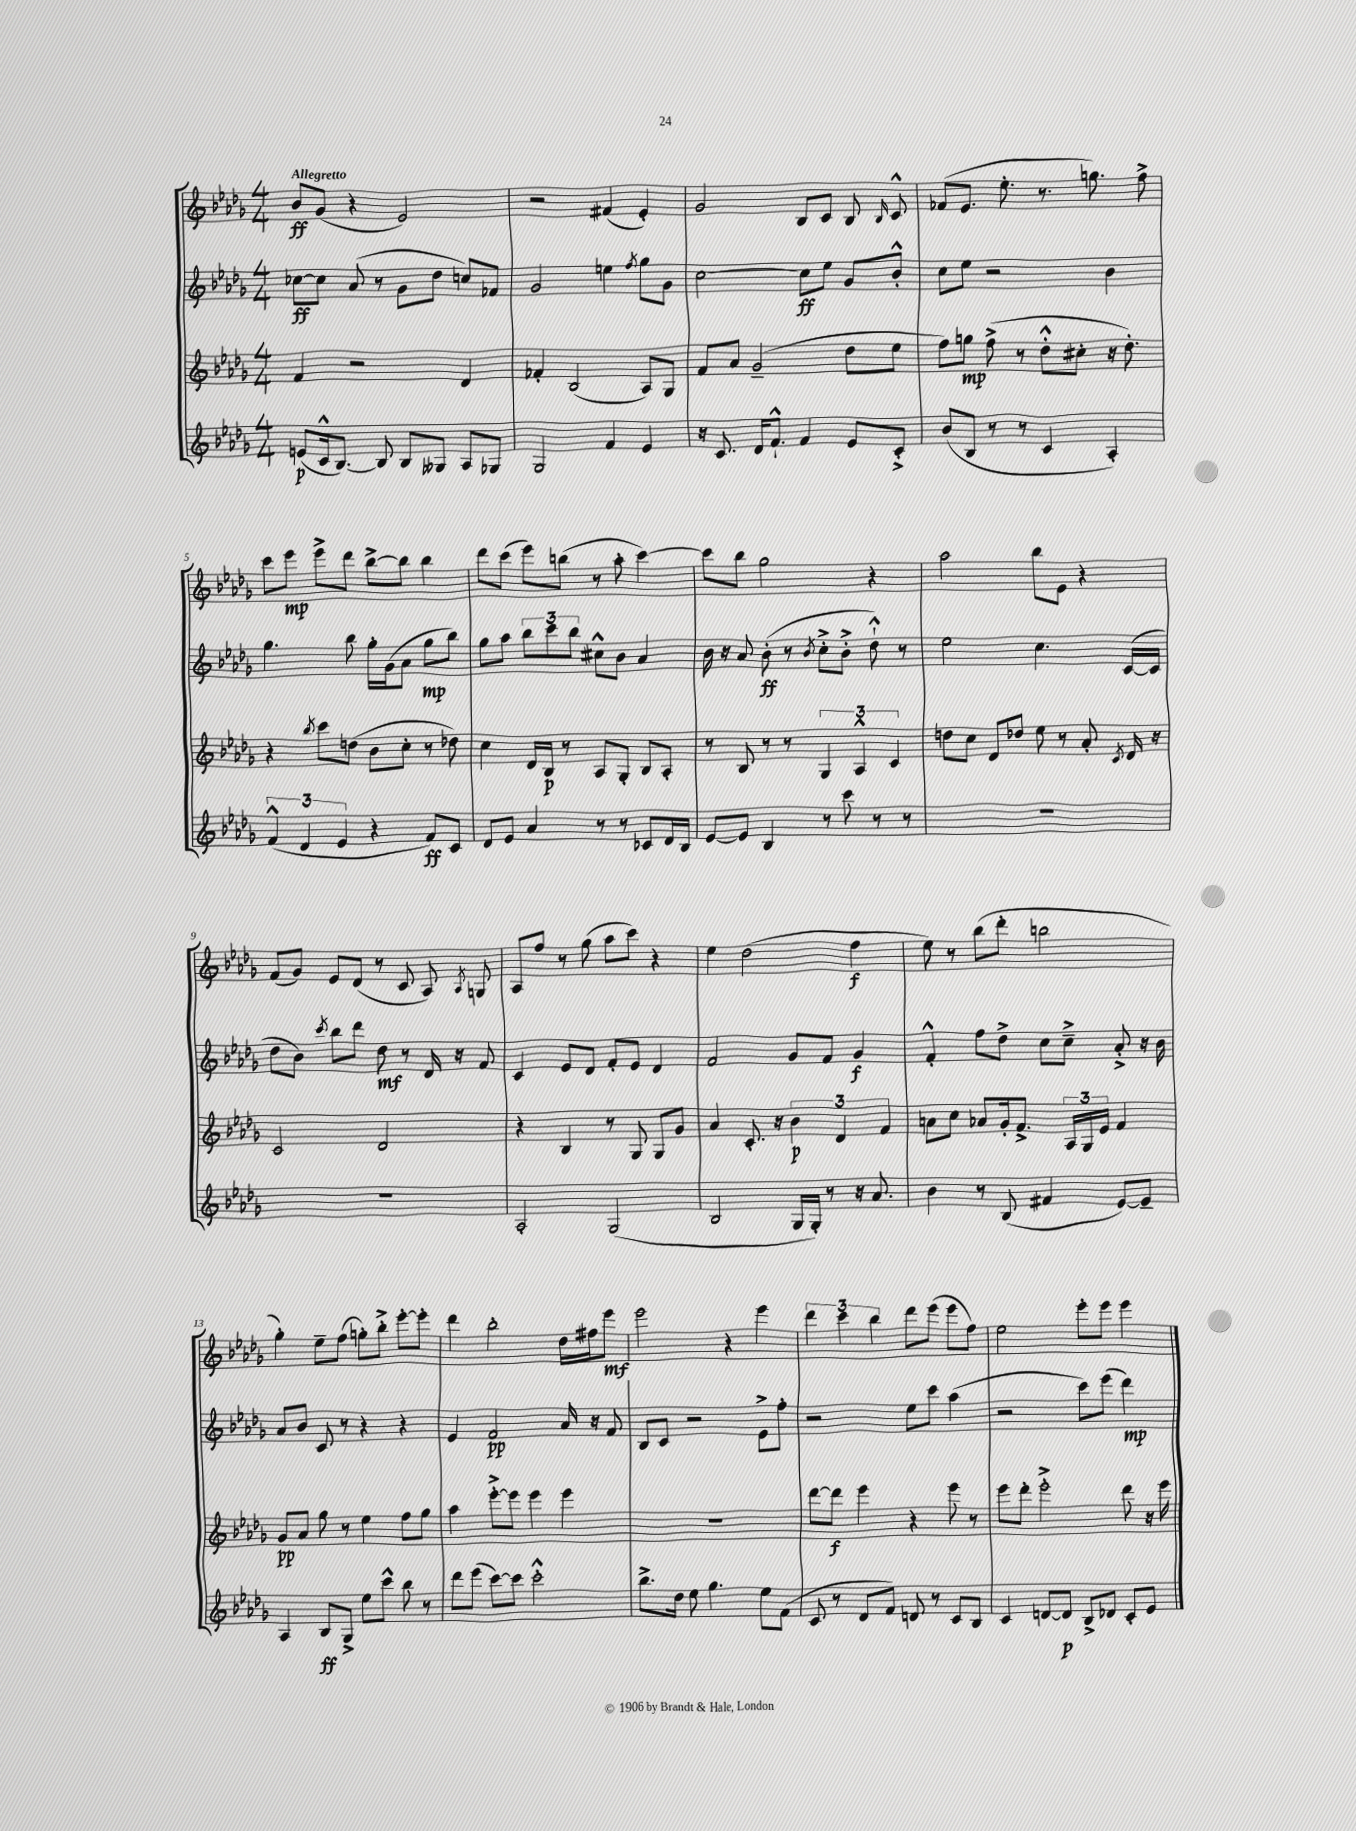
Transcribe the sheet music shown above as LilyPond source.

<<
\new StaffGroup <<
\new Staff = "s0" {
    \clef treble \key des \major \numericTimeSignature \time 4/4 \tempo "Allegretto"
    \autoBeamOff bes'8[\ff ges'8]( r4 ees'2) |
    r2 fis'4( ees'4-.) |
    ges'2 bes8[ c'8] bes8 \grace { bes16 } c'8-^ |
    fes'8[( ees'8.] ees''8.-. r8. g''8.) f''8-> |
    c'''8[ ees'''8]\mp ees'''8[-> des'''8] bes''8[~-> bes''8] bes''4 |
    des'''8[ c'''8]( ees'''8[) b''8]( r8 aes''8-. c'''4~) |
    c'''8[ bes''8] ges''2 r4 |
    aes''2 bes''8[ ees'8] r4 |
    f'8[( ges'8]) ees'8[ des'8]( r8 c'8 aes8) \acciaccatura { aes8 } g8 |
    aes8[ f''8] r8 ges''8( aes''8[ c'''8]) r4 |
    ees''4 des''2( f''4\f |
    ees''8) r8 bes''8[( des'''8]-. b''2 |
    ges''4-.) ees''8[-- f''8]( g''8[-.) bes''8]-.-> ees'''8[~-. ees'''8]-. |
    des'''4 bes''2-. des''16[ fis''16 ees'''8]\mf |
    ees'''2 r4 ees'''4 |
    \tuplet 3/2 { des'''4 c'''4 bes''4 } des'''8[ ees'''8]( ees'''8[ f''8]) |
    ees''2 ees'''8[-. ees'''8] ees'''4 \bar "|." |
}
\new Staff = "s1" {
    \clef treble \key des \major \numericTimeSignature \time 4/4
    \autoBeamOff ces''8[~\ff ces''8] aes'8( r8 ges'8[ des''8] c''8[) fes'8] |
    ges'2 e''4 \acciaccatura { f''8 } ges''8[ ges'8] |
    c''2~ c''8[\ff ees''8] ges'8[ bes'8]-.-^ |
    c''8[ ees''8] r2 bes'4 |
    ges''4. bes''8 ges''16[-. ges'16( aes'8] ges''8[\mp bes''8]) |
    ges''8[ aes''8] \tuplet 3/2 { bes''8[ c'''8 bes''8] } cis''8[-^ bes'8] aes'4 |
    bes'16 r16 aes'8 bes'8-.\ff( r8 \acciaccatura { bes'8 } c''8[-.-> bes'8]-.-> des''8-!-^) r8 |
    ees''2 c''4. c'16[~( c'16] |
    des''8[ bes'8]) \acciaccatura { c'''8 } bes''8[ des'''8] des''8\mf r8 des'16 r16 f'8 |
    c'4 ees'8[ des'8] f'8[-. ees'8] des'4 |
    f'2 ges'8[ f'8] ges'4\f |
    f'4-.-^ f''8[ des''8]-> c''8[ c''8]---> aes'8-.-> r16 bes'16 |
    aes'8[ bes'8] c'8 r8 r4 r4 |
    ees'4 f'2\pp aes'16 r16 f'8 |
    bes8[ c'8] r2 ees'8[-> f''8]-. |
    r2 ees''8[ c'''8] aes''4( |
    r2 c'''8[) ees'''8]( des'''4\mp) \bar "|." |
}
\new Staff = "s2" {
    \clef treble \key des \major \numericTimeSignature \time 4/4
    \autoBeamOff f'4 r2 des'4 |
    fes'4-. bes2( aes8[) ges8] |
    f'8[ aes'8] ges'2--( des''8[ ees''8] |
    f''8[) g''8]\mp f''8->( r8 des''8[-.-^ cis''8]-. r16 des''8.-.) |
    r4 \acciaccatura { bes''8 } c'''8[ d''8]( bes'8[ c''8]-. r8 des''8) |
    c''4 des'16[ bes16]\p r8 aes8[ ges8]-. bes8[ aes8]-. |
    r8 bes8 r8 r8 \tuplet 3/2 { ges4 aes4-^ c'4 } |
    d''8[ c''8] des'8[ des''8] ees''8 r8 aes'8-. \acciaccatura { c'8 } des'16 r16 |
    c'2 des'2 |
    r4 bes4 r8 ges8 ges8[ ges'8] |
    aes'4 c'8.-. r16 \tuplet 3/2 { bes'4\p des'4 f'4 } |
    a'8[ c''8] aes'8[ ges'16-. f'8.]-> \tuplet 3/2 { aes16[ ges16 ees'16] } f'4 |
    ges'8[\pp aes'8] ges''8 r8 ees''4 f''8[ ges''8] |
    aes''4 ees'''8[~-.-> ees'''8] ees'''4 ees'''4 |
    r1 |
    des'''8[~ des'''8]\f ees'''4 r4 ees'''8 r8 |
    ees'''8[ des'''8]-. ees'''2-.-> des'''8 r16 ees'''16 \bar "|." |
}
\new Staff = "s3" {
    \clef treble \key des \major \numericTimeSignature \time 4/4
    \autoBeamOff e'8[\p( c'16-^ bes8.]~) bes8 bes8[ geses8] aes8[ ges8] |
    ges2 f'4 ees'4 |
    r16 c'8. des'16[ f'8.]-!-^ f'4 ees'8[ c'8]-.-> |
    bes'8[( bes8] r8 r8 c'4 aes4-.) |
    \tuplet 3/2 { f'4-^( des'4 ees'4 } r4 f'8[\ff) c'8] |
    des'8[ ees'8] aes'4 r8 r8 ces'8[ des'16 bes16] |
    ees'8[~ ees'8] bes4 r8 c'''8 r8 r8 |
    R1 |
    R1 |
    aes2-. ges2( |
    bes2 ges16[ ges16]-.) r8 r16 aes'8. |
    bes'4 r8 bes8( fis'4 ees'8[~) ees'8]-- |
    aes4 bes8[\ff ges8]-> ees''8[ c'''8]-^ bes''8 r8 |
    des'''8[ ees'''8]( c'''8[~) c'''8] c'''2-.-^ |
    bes''8.[-> des''16] ees''8 ges''4. ees''8[ f'8]( |
    c'8 r8 des'8[ f'8]) d'8 r8 c'8[ bes8] |
    c'4 d'8[~ d'8]\p bes8[-> des'8] c'8[-. ees'8] \bar "|." |
}
>>
>>
